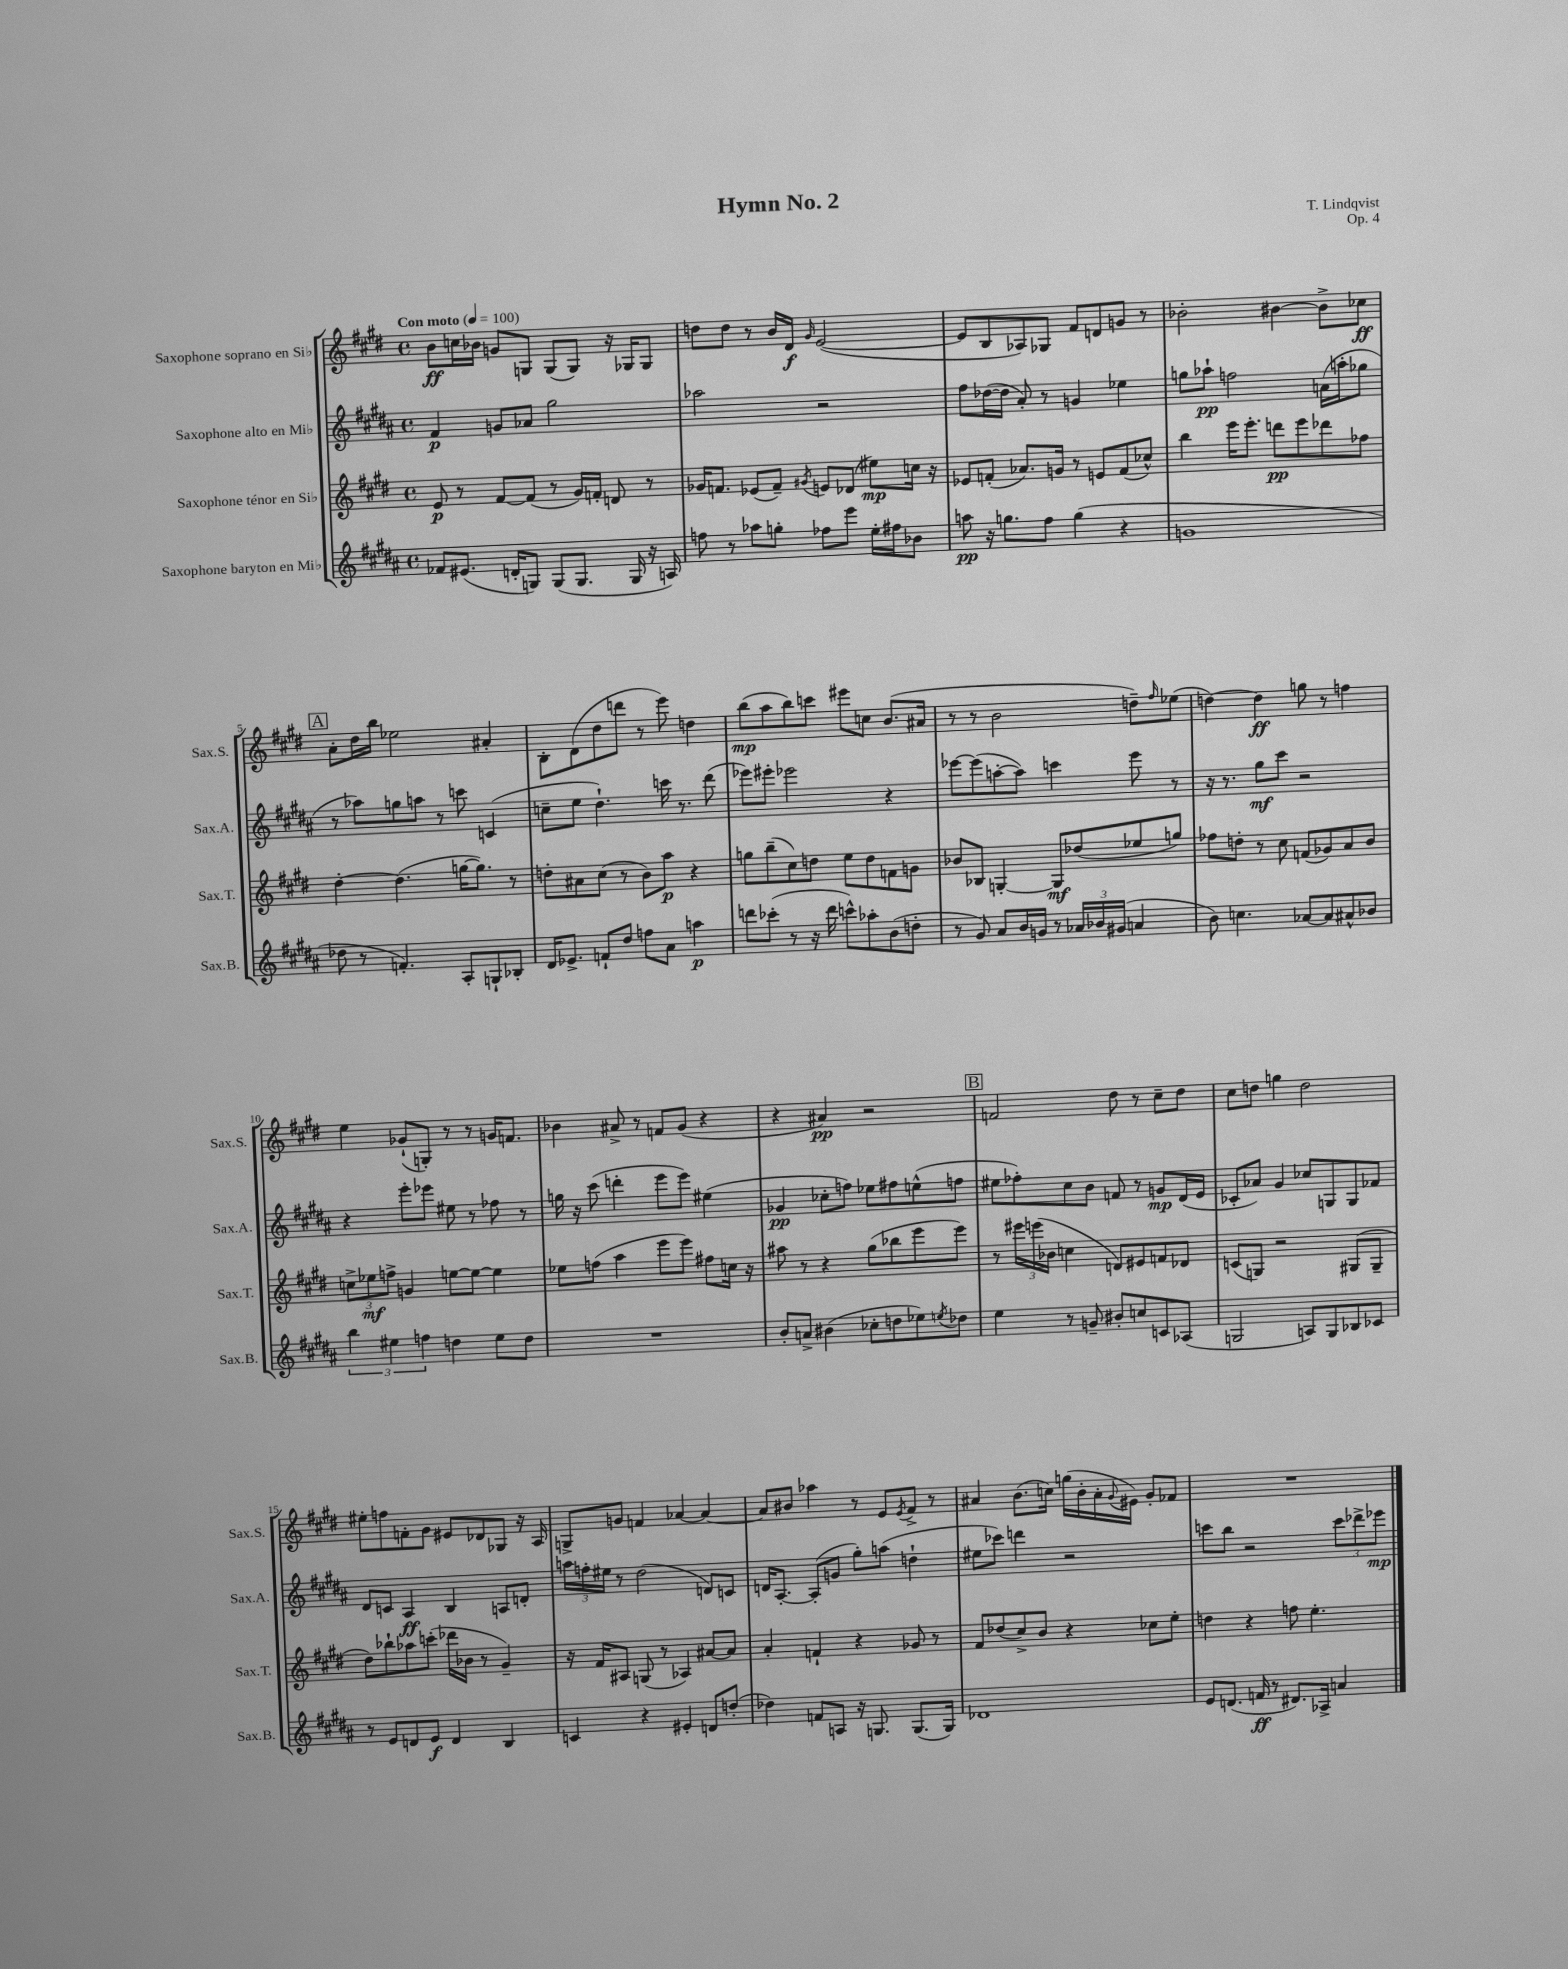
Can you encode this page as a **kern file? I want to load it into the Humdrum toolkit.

**kern	**kern	**kern	**kern
*staff4	*staff3	*staff2	*staff1
*clefG2	*clefG2	*clefG2	*clefG2
*k[f#c#g#d#a#]	*k[f#c#g#d#]	*k[f#c#g#d#a#]	*k[f#c#g#d#]
*M4/4	*M4/4	*M4/4	*M4/4
*met(c)	*met(c)	*met(c)	*met(c)
*MM100	*MM100	*MM100	*MM100
8f-	8e	4f#	8b
(8.e#	8r	.	16cc
.	.	.	16b-
.	[8f#	8g	8g
16d'	.	.	.
8G)	(8f#]	8a-	8G
(8G	8r	2gg#	(8G
8.G	16g#)	.	8G)
.	16f'	.	.
.	8d	.	16r
16G	.	.	16G-
16r	8r	.	8G-
16A)	.	.	.
=	=	=	=
8ff	16g-	2aa-	8dd
.	8.f	.	.
8r	.	.	8dd
8aa-	(8e-	.	8r
8gg'	8f~)	.	16b
.	.	.	16d#
.	8qg#	.	16qqg#
8ff-	8e	2r	([2e
8eee	(8d-	.	.
16ee'	8ee#)	.	.
16ff#	.	.	.
8b-	16cc	.	.
.	16r	.	.
=	=	=	=
8aa	8e-	8ff#	8e]
16r	(8f'	([16dd-	8B
8.gg	.	16dd-]	.
.	8.a-)	8a#')	8A-)
8ff#	.	8r	8G-
.	16g	.	.
(4gg	8r	4g	8f#
.	8e	.	8d
4r	(8f	4ee-	8g
.	8cc-^^)	.	8r
=	=	=	=
1g	4bb	8gg	2b-'
.	.	8aa-`	.
.	16eee	2ff	.
.	8.eee'	.	.
.	8ddd	.	[4b#
.	8eee	.	.
.	8ddd-	(16a	8b#^]
.	.	16aa'	.
.	8ff-	8gg-	8cc-
=	=	=	=
8dd-	[4dd#'	8r	8a'
8r	.	8aa-)	16dd#
.	.	.	16bb
4.f')	(4.dd#]	8gg	2ee-
.	.	8aa	.
.	.	8r	.
8A#'	[16gg	8ccc	.
.	8.gg])	.	.
8G`	.	(4c	4a#'
8B-'	8r	.	.
=	=	=	=
16d#	8dd'	8cc~	8B'
8.e-^	.	.	.
.	8a#	8ee	(8d#
8f`	(8cc#	4.dd#`)	8dd#
8dd#	8r	.	8ddd
8ff	8b)	.	8r
8a#	8aa	16ccc	8eee)
.	.	8.r	.
4aa	4r	.	4dd
.	.	(8ddd#	.
=	=	=	=
8ddd	8gg	8eee-)	(8bb
(8ccc-'	(8bb~	8eee#'	8aa
8r	8cc#)	2eee-	8bb)
16r	8dd	.	8ccc
16ddd	.	.	.
8ccc^^)	8ee	.	8eee#
8aa-'	8dd	.	8cc
(8b	8f	4r	(8.b
8dd'	8g	.	.
.	.	.	16a#
=	=	=	=
8r	8b-	[8eee-	8r
8g#)	8B-	(8eee-]	8r
8a#	[4G'	[8aa'	2b
16b	.	8aa])	.
16g	.	.	.
8r	8G]	4ccc	.
24a-	(8dd-	.	.
24b-	.	.	.
(24g#	.	.	.
4a	8ee-	8eee-	8dd~)
.	.	.	16qqff#
.	8gg)	8r	(8ee-
=	=	=	=
8b)	8ff-	16r	[4dd)
.	.	8.r	.
4.cc	8dd'	.	.
.	8r	8gg#	4dd]
.	8cc#	8ccc#	.
[8a-	(8f	2r	8gg
8a-]	8g-)	.	8r
8a#^^	8a	.	4ff
8b-	8b	.	.
=	=	=	=
6bb	12cc^	4r	4ee
.	12ee-	.	.
6ee#	12ff^	.	.
.	4g	8eee'	(8g-`
6ff	.	.	.
.	.	8eee-	8G')
4dd	[8ee	8ee#	8r
.	8ee_	8r	8r
8ee#	4ee]	8ff-	16g
.	.	.	8.f
8dd	.	8r	.
=	=	=	=
1r	8ee-	16gg	4b-
.	.	16r	.
.	(8ff	(8ccc#	.
.	4aa	4ddd'	8a#^
.	.	.	8r
.	8eee	8eee	8f
.	8eee)	8eee)	(8g#
.	8ff#	(4ee#	4r
.	16cc	.	.
.	16r	.	.
=	=	=	=
8b'	8aa#	4g-	4r
8a^	8r	.	.
(4b#	4r	8cc-'	4a#)
.	.	8ff)	.
8cc-'	(8gg#	8ee-	2r
8dd	8bb-	8ff#	.
8ee-)	8eee	(8ee^^	.
8qee	.	.	.
8dd-	8eee)	8ff	.
=	=	=	=
4ee	8r	8ee#	2f
.	24eee#	8ff-')	.
.	(24eee	.	.
.	24b-	.	.
8r	4cc	8cc#	.
8g~	.	8b	.
8b#'	8d)	8f	8dd#
8cc	8e#	8r	8r
8c	8f	8g	8cc#~
(8A-	8d-	(16d#	8dd#
.	.	16e	.
=	=	=	=
2G	(8c	8c-'	8cc#
.	8G)	8a-)	8dd
.	2r	4g#	4gg
8A)	.	8cc-	2dd
8G	.	8G	.
8B-	(8G#	8G	.
8c-	8G#~	8f-	.
=	=	=	=
8r	8dd#)	8d#	8ee#'
8e	8bb-`	8c	8ff
8d	8aa-	4A#	8f'
8e	(8ccc'	.	8g#
4d	16ddd-	4B	8e#
.	16b-	.	.
.	8r	.	8d-
4B	4g#~)	8A	8G-
.	.	8d'	16r
.	.	.	16A
=	=	=	=
4c	16r	24aa	8G^
.	.	24ff'	.
.	16f#	.	.
.	.	24ee#	.
.	8A#	8r	8g
4r	(8G	(2dd#	4f
.	8r	.	.
4e#'	4A-)	.	[4a-
8d	[8a#	8d)	4a-_
(8dd'	8a#]	8c	.
=	=	=	=
4dd-)	4a'	16d	8a-]
.	.	[8.A#'	.
.	.	.	8b#
8f	4f`	(8A#']	4aa-
8A	.	8g	.
16r	4r	8gg#')	8r
8.G	.	.	.
.	.	(8aa	8e
.	.	.	8qe
(8.G	8g-	4dd`	8f#^
.	8r	.	8r
16G)	.	.	.
=	=	=	=
1d-	8f#	8ee#	4a#
.	(8dd-	8ccc-)	.
.	8cc#^)	4ddd	(8.b
.	8b	.	.
.	.	.	16cc)
.	4r	2r	(16gg
.	.	.	16b'
.	.	.	16a#'
.	.	.	8qqg#
.	.	.	16e#)
.	8cc-	.	8g#'
.	8ee'	.	8f-
=	=	=	=
8e	4dd	8ccc	1r
(8.d	.	8bb	.
.	4r	2r	.
16f	.	.	.
8r	.	.	.
8.d#)	8ff	.	.
.	4.ee'	.	.
16A-^	.	.	.
4a	.	12ccc	.
.	.	12ddd-^	.
.	.	12eee-	.
==	==	==	==
*-	*-	*-	*-
